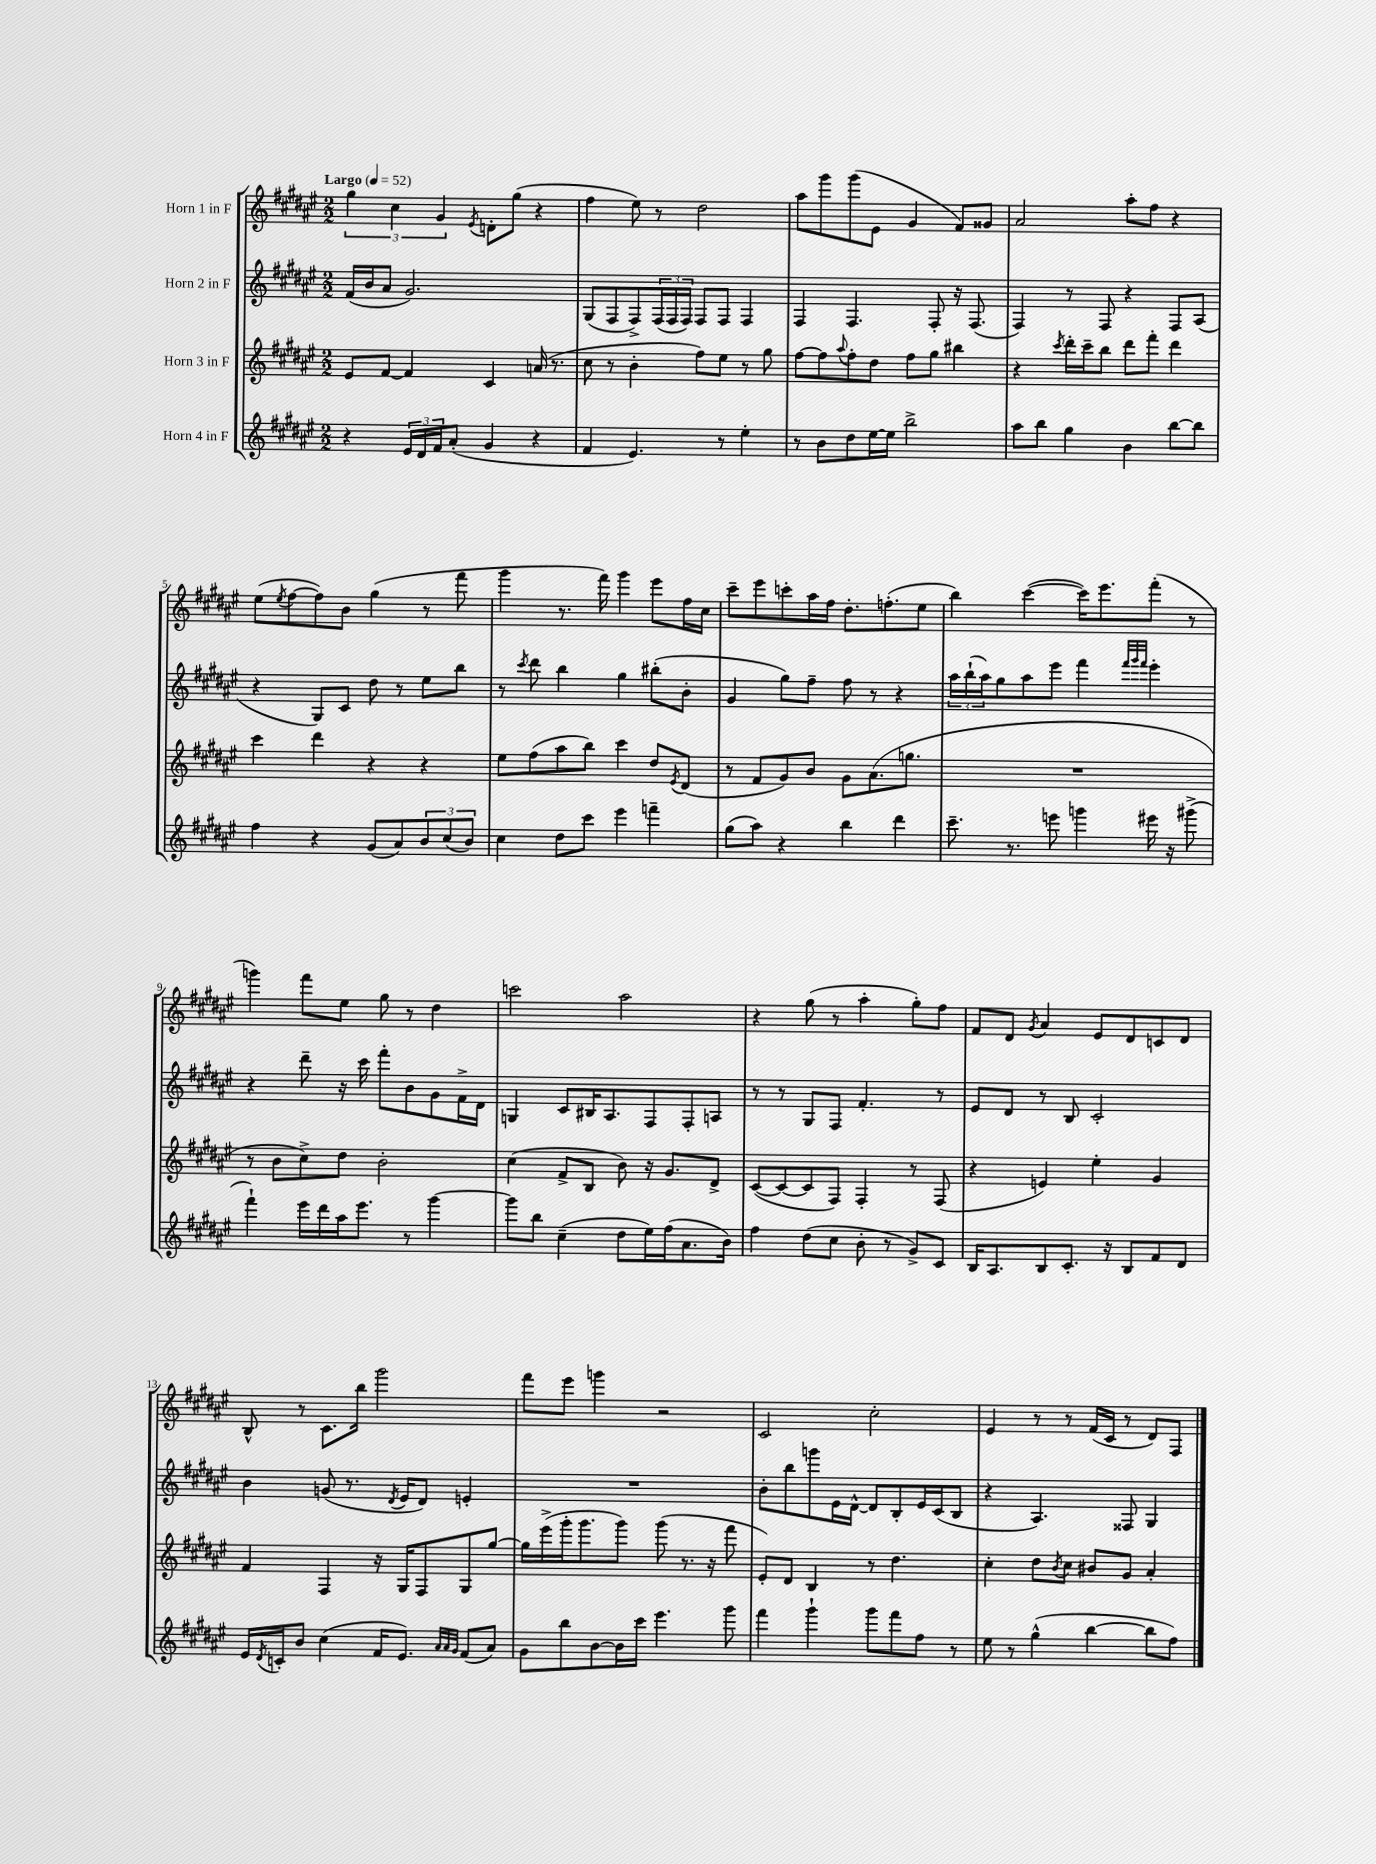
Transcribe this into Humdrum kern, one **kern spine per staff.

**kern	**kern	**kern	**kern
*part4	*part3	*part2	*part1
*staff4	*staff3	*staff2	*staff1
*I"Horn 4 in F	*I"Horn 3 in F	*I"Horn 2 in F	*I"Horn 1 in F
*clefG2	*clefG2	*clefG2	*clefG2
*k[f#c#g#d#a#e#]	*k[f#c#g#d#a#e#]	*k[f#c#g#d#a#e#]	*k[f#c#g#d#a#e#]
*M2/2	*M2/2	*M2/2	*M2/2
*MM52	*MM52	*MM52	*MM52
=1	=1	=1	=1
!	!	!	!LO:TX:a:B:t=Largo
4r	8e#/L	(16f#/LL	6gg#\
.	.	16b/J	.
.	[8f#/J	8a#/J	.
.	.	.	6cc#\
24e#/LL	4f#/]	2.g#/)	.
24d#/	.	.	.
24f#/J	.	.	6g#/
(8a#'/J	.	.	.
.	.	.	8qe#/
4g#/	4c#/	.	8dn'\L
.	.	.	(8gg#\J
4r	(16an/	.	4r
.	8.r	.	.
=2	=2	=2	=2
4f#/	8cc#\	(8G#/L	4ff#\
.	8r	8F#/	.
4.e#/)	4b'\	8F#^/)	8ee#\)
.	.	(24F#/L	8r
.	.	24F#/	.
.	.	24F#/JJ)	.
.	8ff#\L)	8F#/L	2dd#\
8r	8ee#\J	8F#/J	.
4ee#'\	8r	4F#/	.
.	8gg#\	.	.
=3	=3	=3	=3
8r	[8ff#\L	4F#/	8aa#\L
8b\L	8ff#\]	.	8ggg#\
.	8qqaa#/	.	.
8dd#\	8ff#'\	4.F#/	(8ggg#\
[16ee#\L	8dd#\J	.	8e#\J
16ee#\JJ]	.	.	.
2bb^\	8ff#\L	.	4g#/
.	8gg#\J	8F#'/	.
.	4bb#X\	16r	8f#/L)
.	.	(8.F#/	.
.	.	.	8g##X/J
=4	=4	=4	=4
8aa#\L	4r	4F#/)	2a#/
8bb\J	.	.	.
.	8qccc#/	.	.
4gg#\	16ddd#'\LL	8r	.
.	16ccc#~\J	.	.
.	8bb\J	8F#/	.
4b\	8ddd#\L	4r	8aa#'\L
.	8fff#'\J	.	8ff#\J
[8bb\L	4ddd#\	8F#/L	4r
8bb\J]	.	(8A#/J	.
!!LO:LB:g=z
=5	=5	=5	=5
4ff#\	4ccc#\	4r	(8ee#\L
.	.	.	8qee#/
.	.	.	[8ff#\
4r	4ddd#\	8G#/L)	8ff#\])
.	.	8c#/J	8b\J
(8g#/L	4r	8dd#\	(4gg#\
8a#/)	.	8r	.
12b/	4r	8ee#\L	8r
(12cc#/	.	.	.
.	.	8bb\J	8fff#\
12b/J)	.	.	.
=6	=6	=6	=6
4cc#\	8ee#\L	8r	4ggg#\
.	.	8qccc#/	.
.	(8ff#\	8ddd#\	.
8dd#\L	8aa#\	4bb\	8.r
8ccc#\J	8bb\J)	.	.
.	.	.	16fff#\)
4eee#\	4ccc#\	4gg#\	4ggg#\
4fffn~\	8dd#/L	(8bb#X'\L	8eee#\L
.	8qe#/	.	.
.	(8d#/J	8b'\J	16ff#\L
.	.	.	16cc#\JJ
=7	=7	=7	=7
(8gg#\L	8r	4g#/	8ccc#~\L
8aa#\J)	8f#/L	.	8eee#\
4r	8g#/)	8gg#\L)	8cccn'\
.	8b/J	8ff#~\J	16aa#\L
.	.	.	16ff#\JJ
4bb\	8g#\L	8ff#\	8.dd#'\L
.	(8.a#\	8r	.
.	.	.	(8.ffn'\
4ddd#\	.	4r	.
.	8.ggn\J	.	.
.	.	.	8ee#\J
=8	=8	=8	=8
8.ccc#~\	1r	24aa#\LL	4bb\)
.	.	(24bb`\	.
.	.	24aa#\J)	.
.	.	8gg#\	.
8.r	.	.	.
.	.	8aa#\	([4ccc#\
8eeen\	.	8eee#\J	.
4gggn\	.	4fff#\	16ccc#\KL])
.	.	.	8.eee#\
.	.	32qqfff#/LLL	.
.	.	32qqggg#/	.
.	.	32qqfff#/JJJ	.
16eee#X\	.	4eee#'\	(8fff#'\J
16r	.	.	.
(8ggg#X^\	.	.	8r
!!LO:LB:g=z
=9	=9	=9	=9
4fff#`\)	8r	4r	4gggn\)
.	8b\L	.	.
16eee#\LL	8cc#^\)	8ddd#~\	8fff#\L
16ddd#\	.	.	.
16aa#\J	8dd#\J	16r	8ee#\J
8.eee#\J	.	16ccc#\	.
.	2b'\	8fff#'\L	8gg#\
8r	.	8b\	8r
[4ggg#\	.	8g#\	4dd#\
.	.	16f#^\L	.
.	.	16d#\JJ	.
=10	=10	=10	=10
8ggg#\L]	(4cc#\	4Gn/	2cccn\
8bb\J	.	.	.
(4cc#~\	8f#^/L	8c#/L	.
.	8B/J	16B#X/K	.
.	.	8.A#/	.
8dd#\L	8b\)	.	2aa#\
16ee#\L)	16r	8F#/	.
(16ff#\J	8.g#/L	.	.
8.a#\	.	8F#'/	.
.	8d#^/J	8An/J	.
16b\Jk)	.	.	.
=11	=11	=11	=11
4ff#\	([8c#/L	8r	4r
.	8c#/_	8r	.
(8dd#\L	8c#/]	8G#/L	(8gg#\
8cc#\J	8F#/J)	8F#/J	8r
8b'\	4F#'/	4.f#'/	4aa#'\
8r	.	.	.
8g#^/L)	8r	.	8gg#'\L)
8c#/J	(8F#/	8r	8ff#\J
=12	=12	=12	=12
16B/KL	4r	8e#/L	8f#/L
8.A#/	.	.	.
.	.	8d#/J	8d#/J
.	.	.	8qg#/
8B/	4en/)	8r	4a#/
8.c#'/J	.	8B/	.
.	4ee#'\	2c#'/	8e#/L
16r	.	.	.
8B/L	.	.	8d#/
8f#/	4g#/	.	8cn/
8d#/J	.	.	8d#/J
!!LO:LB:g=z
=13	=13	=13	=13
16e#/LL	4f#/	4b\	8B^^/
8qd#/	.	.	.
16cn'/J	.	.	.
8b/J	.	.	8r
(4cc#\	4F#/	(8gn/	8.c#\L
.	.	8.r	.
.	.	.	16bb\Jk
16f#/KL	16r	.	2ggg#\
.	.	8qd#/	.
8.e#/J)	16G#/KL	16e#/KL	.
.	8F#/	8d#/J)	.
32qqa#/LLL	.	.	.
32qqa#/	.	.	.
32qqg#/JJJ	.	.	.
(8f#/L	8G#/	4en'/	.
8a#/J)	[8gg#/J	.	.
=14	=14	=14	=14
8g#\L	16gg#\LL]	1r	8fff#\L
.	(16eee#^\	.	.
8bb\	16ggg#'\J	.	8eee#\J
.	8.ggg#\	.	.
[8b\	.	.	4gggn\
16b\L]	8ggg#\J)	.	.
16ccc#\JJ	.	.	.
4.eee#\	(8ggg#\	.	2r
.	8.r	.	.
.	16r	.	.
8ggg#\	8fff#\	.	.
=15	=15	=15	=15
4fff#\	8e#'/L)	8b'\L	2c#/
.	8d#/J	8bb\	.
4ggg#`\	4B/	8gggn\	.
.	.	16e#\L	.
.	.	[16d#^^\JJ	.
8ggg#\L	8r	8d#/L]	2cc#'\
8fff#\	4.dd#\	8B'/	.
8ff#\J	.	16e#/L	.
.	.	(16c#/J	.
8r	.	8B/J	.
=16	=16	=16	=16
8ee#\	4cc#'\	4r	4e#/
8r	.	.	.
(4gg#^^\	8dd#\L	4.A#/)	8r
.	8qb/	.	.
.	8cc#\J	.	8r
[4bb\	8b#X/L	.	(16f#/LL
.	.	.	16c#/JJ
.	8g#/J	8F##X/	8r
8bb\L]	4a#'/	4G#/	8d#/L)
8ff#\J)	.	.	8F#/J
==	==	==	==
*-	*-	*-	*-
